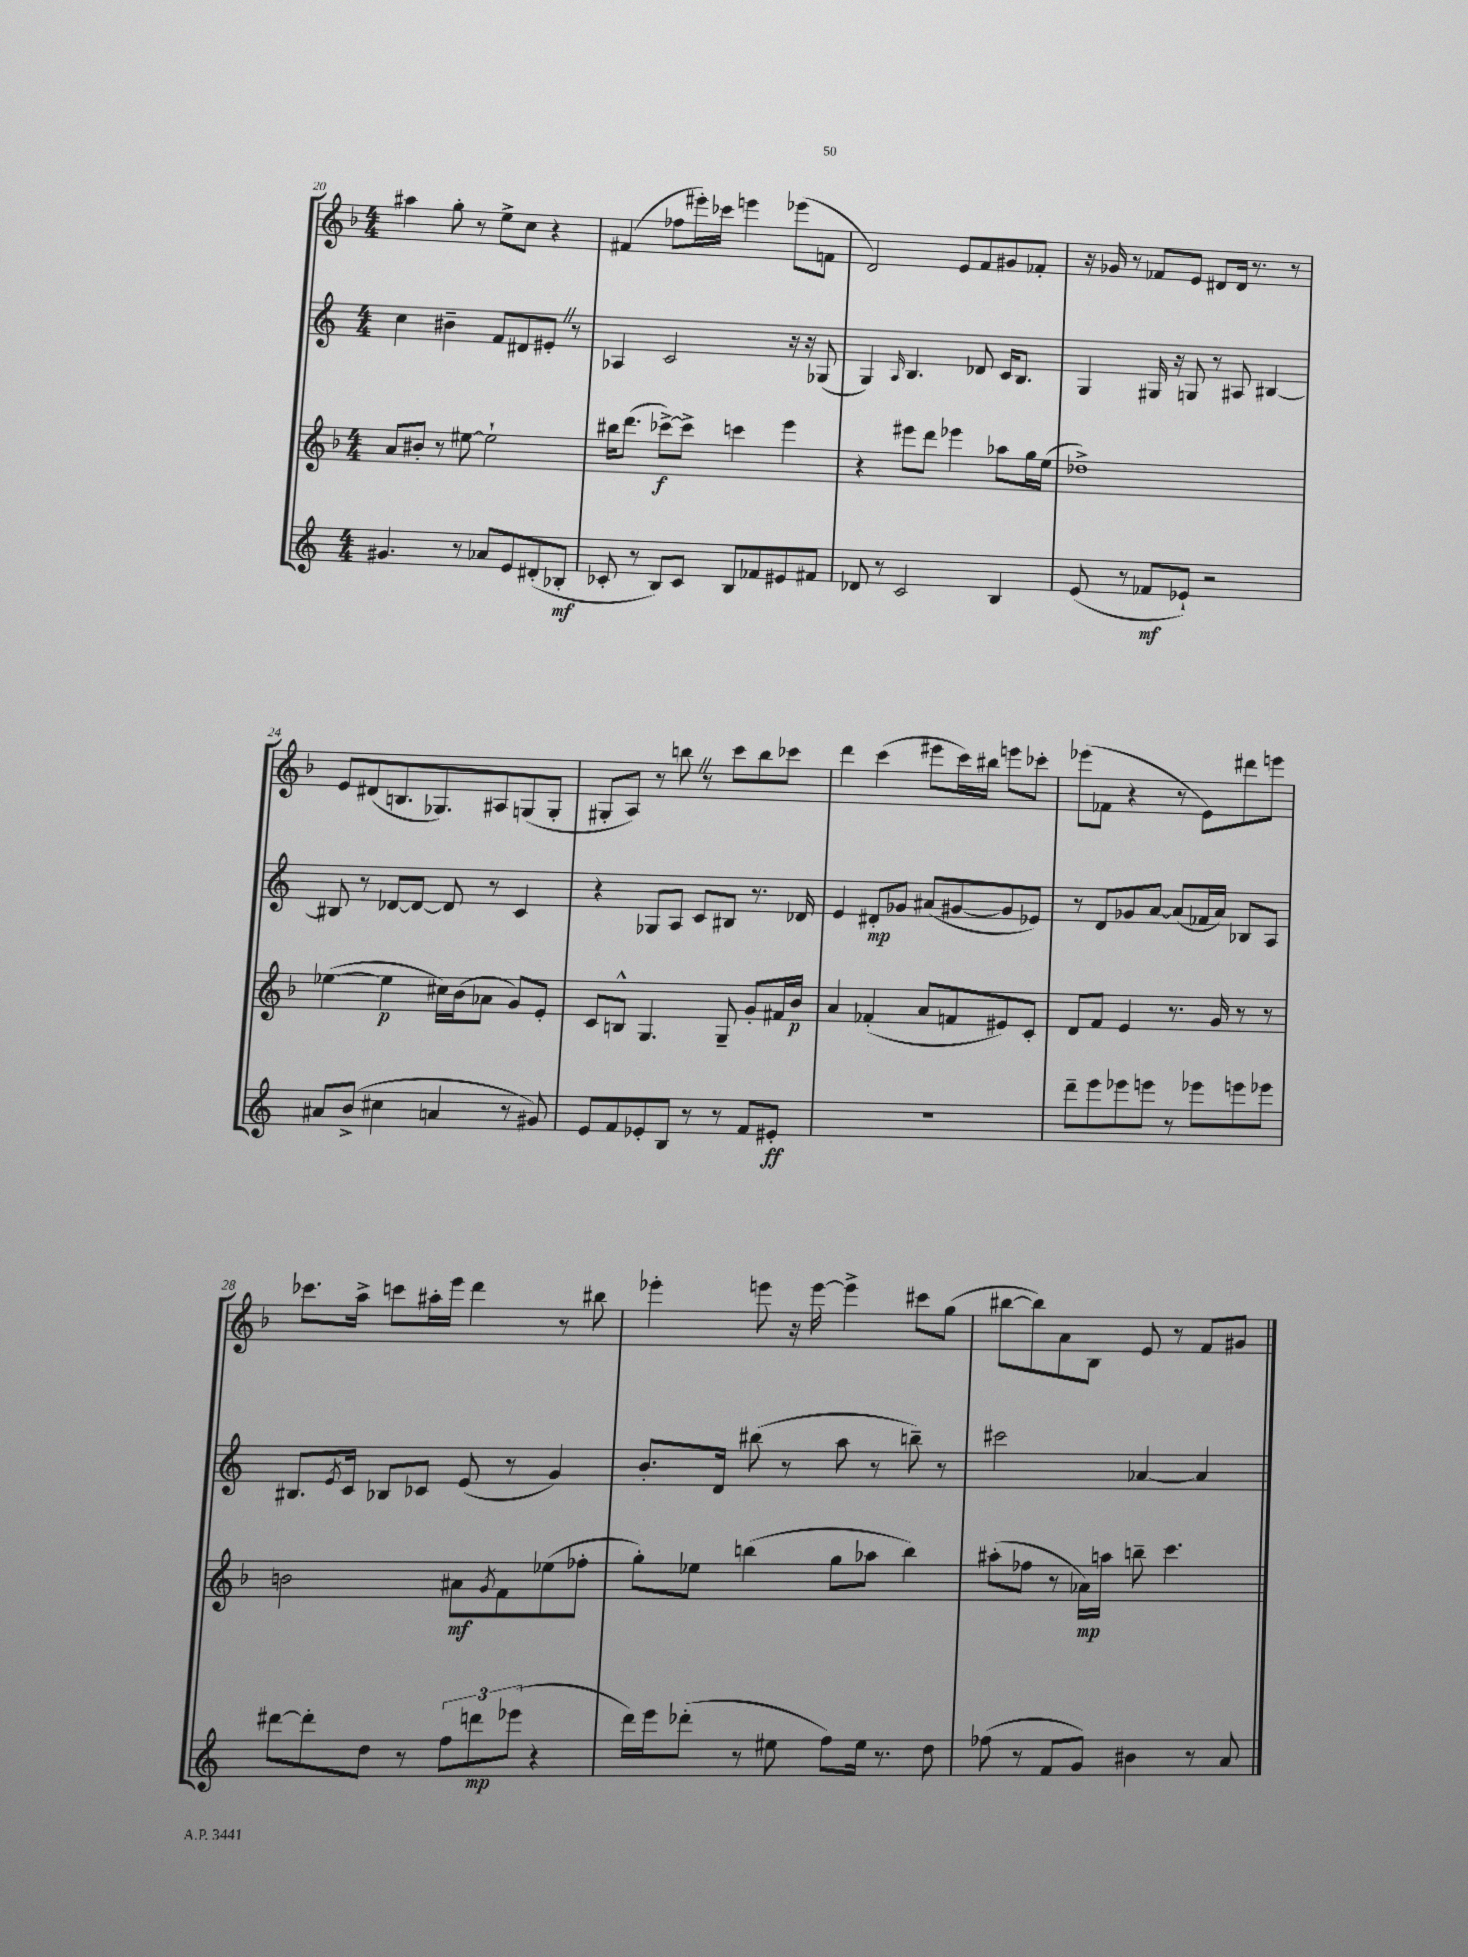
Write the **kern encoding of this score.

**kern	**kern	**kern	**kern
*staff4	*staff3	*staff2	*staff1
*clefG2	*clefG2	*clefG2	*clefG2
*k[]	*k[b-]	*k[]	*k[b-]
*M4/4	*M4/4	*M4/4	*M4/4
4.g#	8a	4cc	4aa#
.	8b#'	.	.
.	8r	4b#~	8gg'
8r	[8ee#	.	8r
8a-	2ee#`]	8f	8ee^
8e	.	8d#	8cc
(8d#'	.	8e#'	4r
8B-'	.	8r	.
=	=	=	=
8c-'	16bb#	4A-	(4f#
.	(8.ddd	.	.
8r	.	.	.
8B)	[8ccc-^)	2c	8ff-
8c-	8ccc-^]	.	16eee#')
.	.	.	16ccc-
8B	4ccc	.	4eee
8f-	.	.	.
8e#	4eee	16r	(8eee-
.	.	16r	.
8f#	.	(8G-	8f
=	=	=	=
8d-	4r	4G)	2d)
8r	.	.	.
.	.	16qqA	.
2c	8eee#	4.B	.
.	8ddd	.	.
.	4eee-	.	8e
.	.	8d-	8f
4B	8aa-	16c	8g#
.	.	8.B	.
.	16gg	.	8f-'
.	(16ee	.	.
=	=	=	=
(8e	1dd-^)	4G	16r
.	.	.	16g-
8r	.	.	8r
8f-	.	16G#	8f-
.	.	16r	.
8e-`)	.	8G	8e
2r	.	8r	8d#
.	.	8A#	16d#
.	.	.	8.r
.	.	[4B#	.
.	.	.	8r
=	=	=	=
8a#	([4ee-	8B#]	8e
(8b^	.	8r	(8d#
4cc#	4ee-]	[8d-	8.B
.	.	8d-_	.
.	.	.	8.G-)
4a	16cc#)	8d-]	.
.	(16b-	.	.
.	8a-	8r	8A#
8r	8g)	4c	(8G
8g#)	8e'	.	8G'
=	=	=	=
8e	8c	4r	8G#'
8f	8B^^	.	8A)
8e-'	4.G	8G-	8r
8B	.	8A	8bb
8r	.	8c	8r
8r	8G~	8B#	8ccc
8f	8g'	8.r	8bb
8e#'	16f#	.	8ccc-
.	16b-	16d-	.
=	=	=	=
1r	4a	4e	4ddd
.	(4f-'	8d#'	(4ccc
.	.	8g-	.
.	8a	(8a#	8eee#
.	8f	[8g#	16ccc)
.	.	.	16bb#
.	8e#)	8g#]	8eee
.	8c'	8e-)	8ccc-'
=	=	=	=
8ddd~	8d	8r	(8eee-
8eee	8f	8d	8f-
8eee-	4e	8g-	4r
8eee	.	[8a	.
8r	8.r	(8a]	8r
8eee-	.	16f-	8e)
.	16g	16a)	.
8eee	8r	8B-	8ddd#
8eee-	8r	8A	8eee
=	=	=	=
[8ddd#	2b	8.B#	8.ccc-
8ddd#']	.	.	.
.	.	8qe	.
.	.	16c	16aa^
8dd	.	8B-	8ccc
8r	.	8c-	16aa#'
.	.	.	16eee
12ff	8a#	(8e	4ddd
12ddd	.	.	.
.	8qg	.	.
.	8f	8r	.
(12eee-	.	.	.
4r	(8ee-	4g)	8r
.	8ff-'	.	8bb#
=	=	=	=
16ddd)	8gg')	8.b'	4eee-'
16eee	.	.	.
(8ddd-'	8ee-	.	.
.	.	16d	.
8r	(4bb	(8bb#	8eee
8ee#	.	8r	16r
.	.	.	[16eee
8ff)	8gg	8aa	4eee^]
16ee#	8aa-	8r	.
8.r	.	.	.
.	4bb)	8bb~)	8ccc#
8dd	.	8r	(8gg
=	=	=	=
(8ff-	(8aa#'	2ccc#	[8bb#
8r	8ff-	.	8bb#])
8f	8r	.	8a
8g)	16a-)	.	8B-
.	16aa	.	.
4b#	8bb~	[4a-	8e
.	4.ccc	.	8r
8r	.	4a-]	8f
8a	.	.	8g#
==	==	==	==
*-	*-	*-	*-
